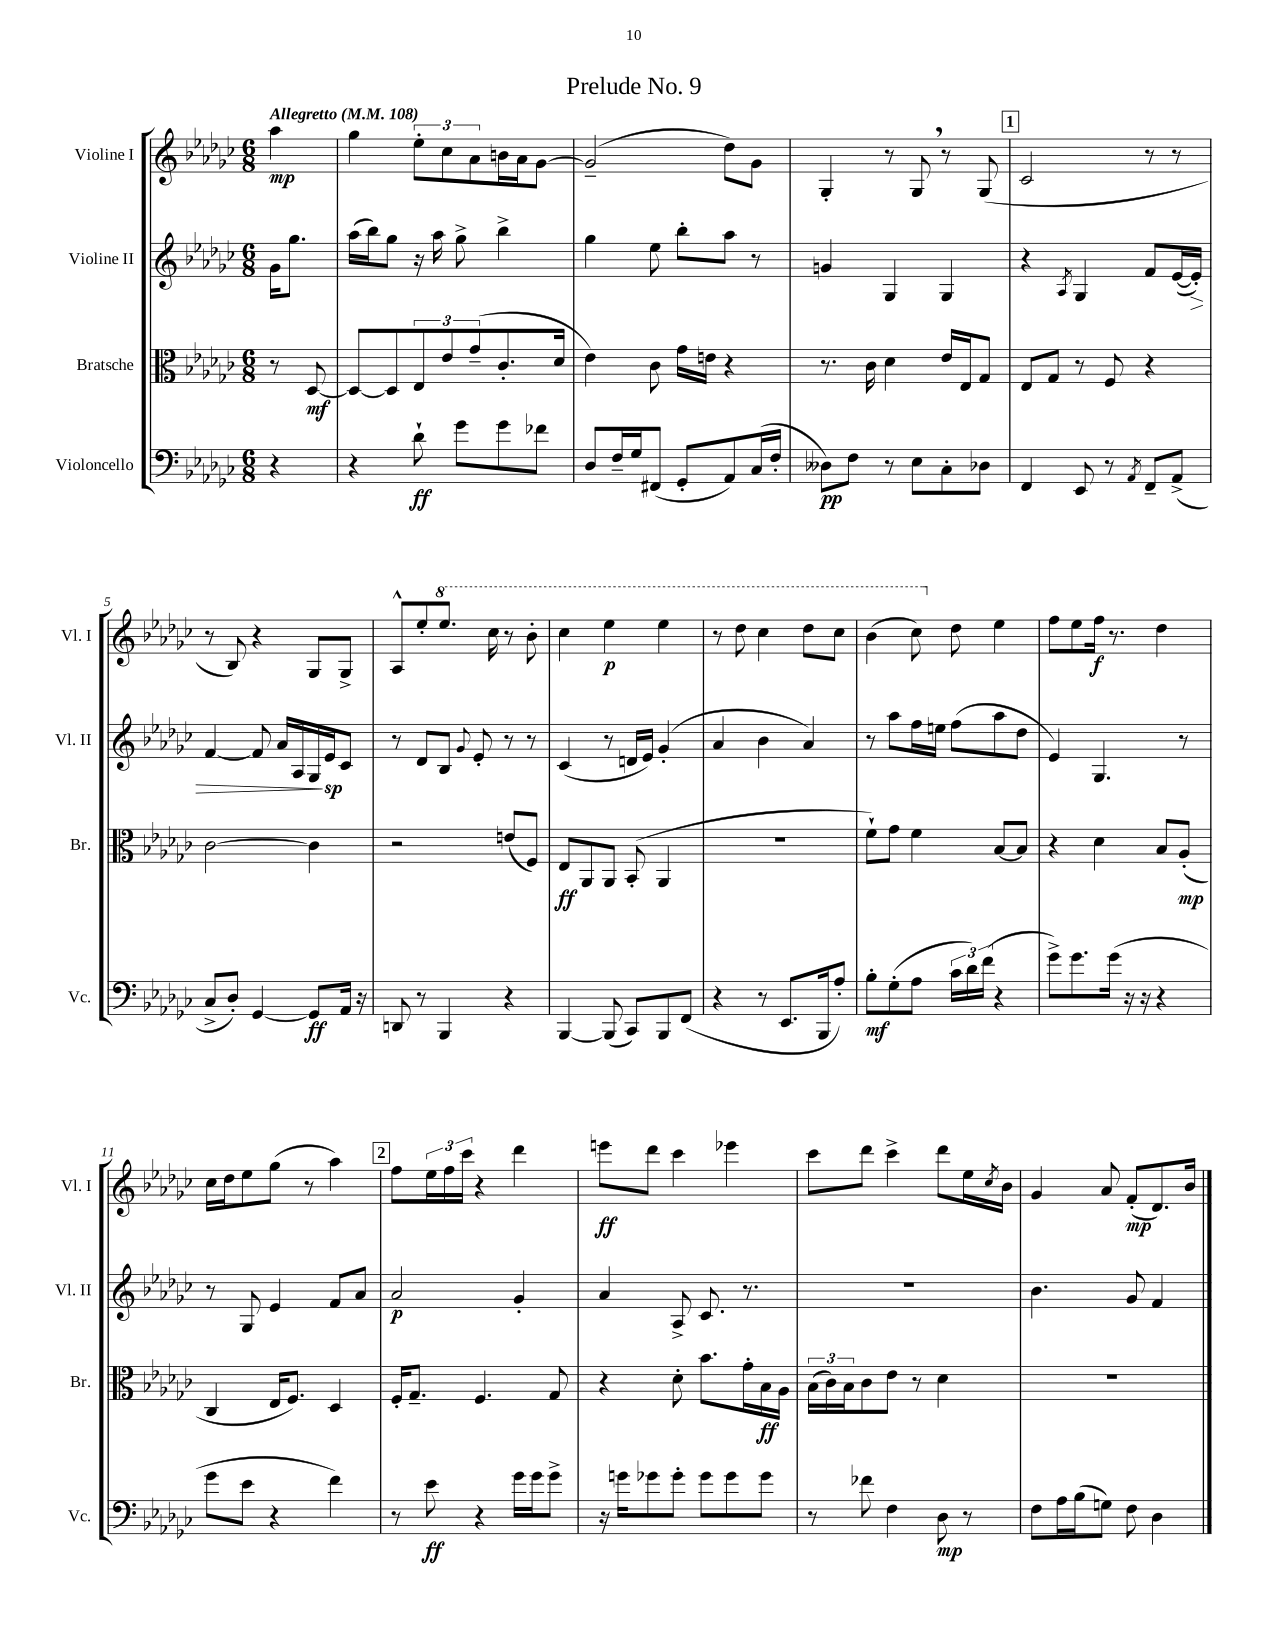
\header { title = "Prelude No. 9" }
<<
\new StaffGroup <<
\new Staff = "s0" \with { instrumentName = "Violine I" shortInstrumentName = "Vl. I" } {
    \clef treble \key ges \major \numericTimeSignature \time 6/8 \partial 4 \tempo "Allegretto" 4 = 108
    aes''4\mp |
    ges''4 \tuplet 3/2 { ees''8-. ces''8 aes'8 } b'16 aes'16 ges'8~ |
    ges'2--( des''8) ges'8 |
    ges4-. r8 ges8 \breathe r8 ges8( |
    \mark \markup { \box "1" } ces'2 r8 r8 |
    r8 bes8) r4 ges8 ges8-> |
    aes8-^ ees''8-. \ottava #1 ees'''8. ces'''16 r8 bes''8-. |
    ces'''4 ees'''4\p ees'''4 |
    r8 des'''8 ces'''4 des'''8 ces'''8 |
    bes''4( ces'''8) \ottava #0 des''8 ees''4 |
    f''8 ees''8 f''16\f r8. des''4 |
    ces''16 des''16 ees''8 ges''8( r8 aes''4) |
    \mark \markup { \box "2" } f''8 \tuplet 3/2 { ees''16 f''16 ces'''16 } r4 des'''4 |
    e'''8\ff des'''8 ces'''4 ees'''4 |
    ces'''8 des'''8 ces'''4-> des'''8 ees''16 \acciaccatura { ces''8 } bes'16 |
    ges'4 aes'8 f'8-.\mp( des'8.) bes'16 \bar "|." |
}
\new Staff = "s1" \with { instrumentName = "Violine II" shortInstrumentName = "Vl. II" } {
    \clef treble \key ges \major \numericTimeSignature \time 6/8 \partial 4
    ges'16 ges''8. |
    aes''16( bes''16) ges''8 r16 aes''16 ges''8-> bes''4-> |
    ges''4 ees''8 bes''8-. aes''8 r8 |
    g'4 ges4 ges4 |
    \mark \markup { \box "1" } r4 \acciaccatura { aes8 } ges4 f'8 ees'16~( ees'16-.\>) |
    f'4~ f'8 aes'16 aes16 ges16\! ees'16\sp ces'8 |
    r8 des'8 bes8 \appoggiatura { ges'8 } ees'8-. r8 r8 |
    ces'4( r8 d'16 ees'16) ges'4-.( |
    aes'4 bes'4 aes'4) |
    r8 aes''8 f''16 e''16 f''8( aes''8 des''8 |
    ees'4) ges4. r8 |
    r8 ges8 ees'4 f'8 aes'8 |
    \mark \markup { \box "2" } aes'2\p ges'4-. |
    aes'4 aes8-> ces'8. r8. |
    R2. |
    bes'4. ges'8 f'4 \bar "|." |
}
\new Staff = "s2" \with { instrumentName = "Bratsche" shortInstrumentName = "Br." } {
    \clef alto \key ges \major \numericTimeSignature \time 6/8 \partial 4
    r8 des8~\mf |
    des8~ des8 \tuplet 3/2 { ees8 ees'8 ges'8--( } ces'8.-. des'16 |
    ees'4) ces'8 ges'16 e'16 r4 |
    r8. ces'16 des'4 ees'16 ees16 ges8 |
    \mark \markup { \box "1" } ees8 ges8 r8 f8 r4 |
    ces'2~ ces'4 |
    r2 e'8( f8) |
    ees8\ff aes,8 aes,8 bes,8-.( aes,4 |
    r2. |
    f'8-!) ges'8 f'4 bes8~ bes8 |
    r4 des'4 bes8 aes8-.\mp( |
    ces4 ees16 f8.) des4 |
    \mark \markup { \box "2" } f16-. ges8.-- f4. ges8 |
    r4 des'8-. bes'8. ges'16-. bes16\ff aes16 |
    \tuplet 3/2 { bes16( ces'16) bes16 } ces'8 ees'8 r8 des'4 |
    R2. \bar "|." |
}
\new Staff = "s3" \with { instrumentName = "Violoncello" shortInstrumentName = "Vc." } {
    \clef bass \key ges \major \numericTimeSignature \time 6/8 \partial 4
    r4 |
    r4 des'8-!\ff ges'8 ges'8 fes'8 |
    des8 f16-- ges16 fis,8( ges,8-. aes,8) ces16( f16-. |
    deses8\pp) f8 r8 ees8 ces8-. des8 |
    \mark \markup { \box "1" } f,4 ees,8 r8 \acciaccatura { aes,8 } f,8-- aes,8->( |
    ces8-> des8-.) ges,4~ ges,8\ff aes,16 r16 |
    d,8 r8 bes,,4 r4 |
    bes,,4~ bes,,8( ces,8) bes,,8 f,8( |
    r4 r8 ees,8. bes,,16 aes8-.) |
    bes8-.\mf ges8-.( aes8 \tuplet 3/2 { ces'16 des'16) f'16( } r4 |
    ges'8->) ges'8. ges'16( r16 r16 r4 |
    ges'8 ees'8 r4 f'4) |
    \mark \markup { \box "2" } r8 ees'8\ff r4 ges'16 ges'16 ges'8-> |
    r16 g'16 ges'8 ges'8-. ges'8 ges'8 ges'8 |
    r8 fes'8 f4 des8\mp r8 |
    f8 aes16 bes16( g8) f8 des4 \bar "|." |
}
>>
>>
